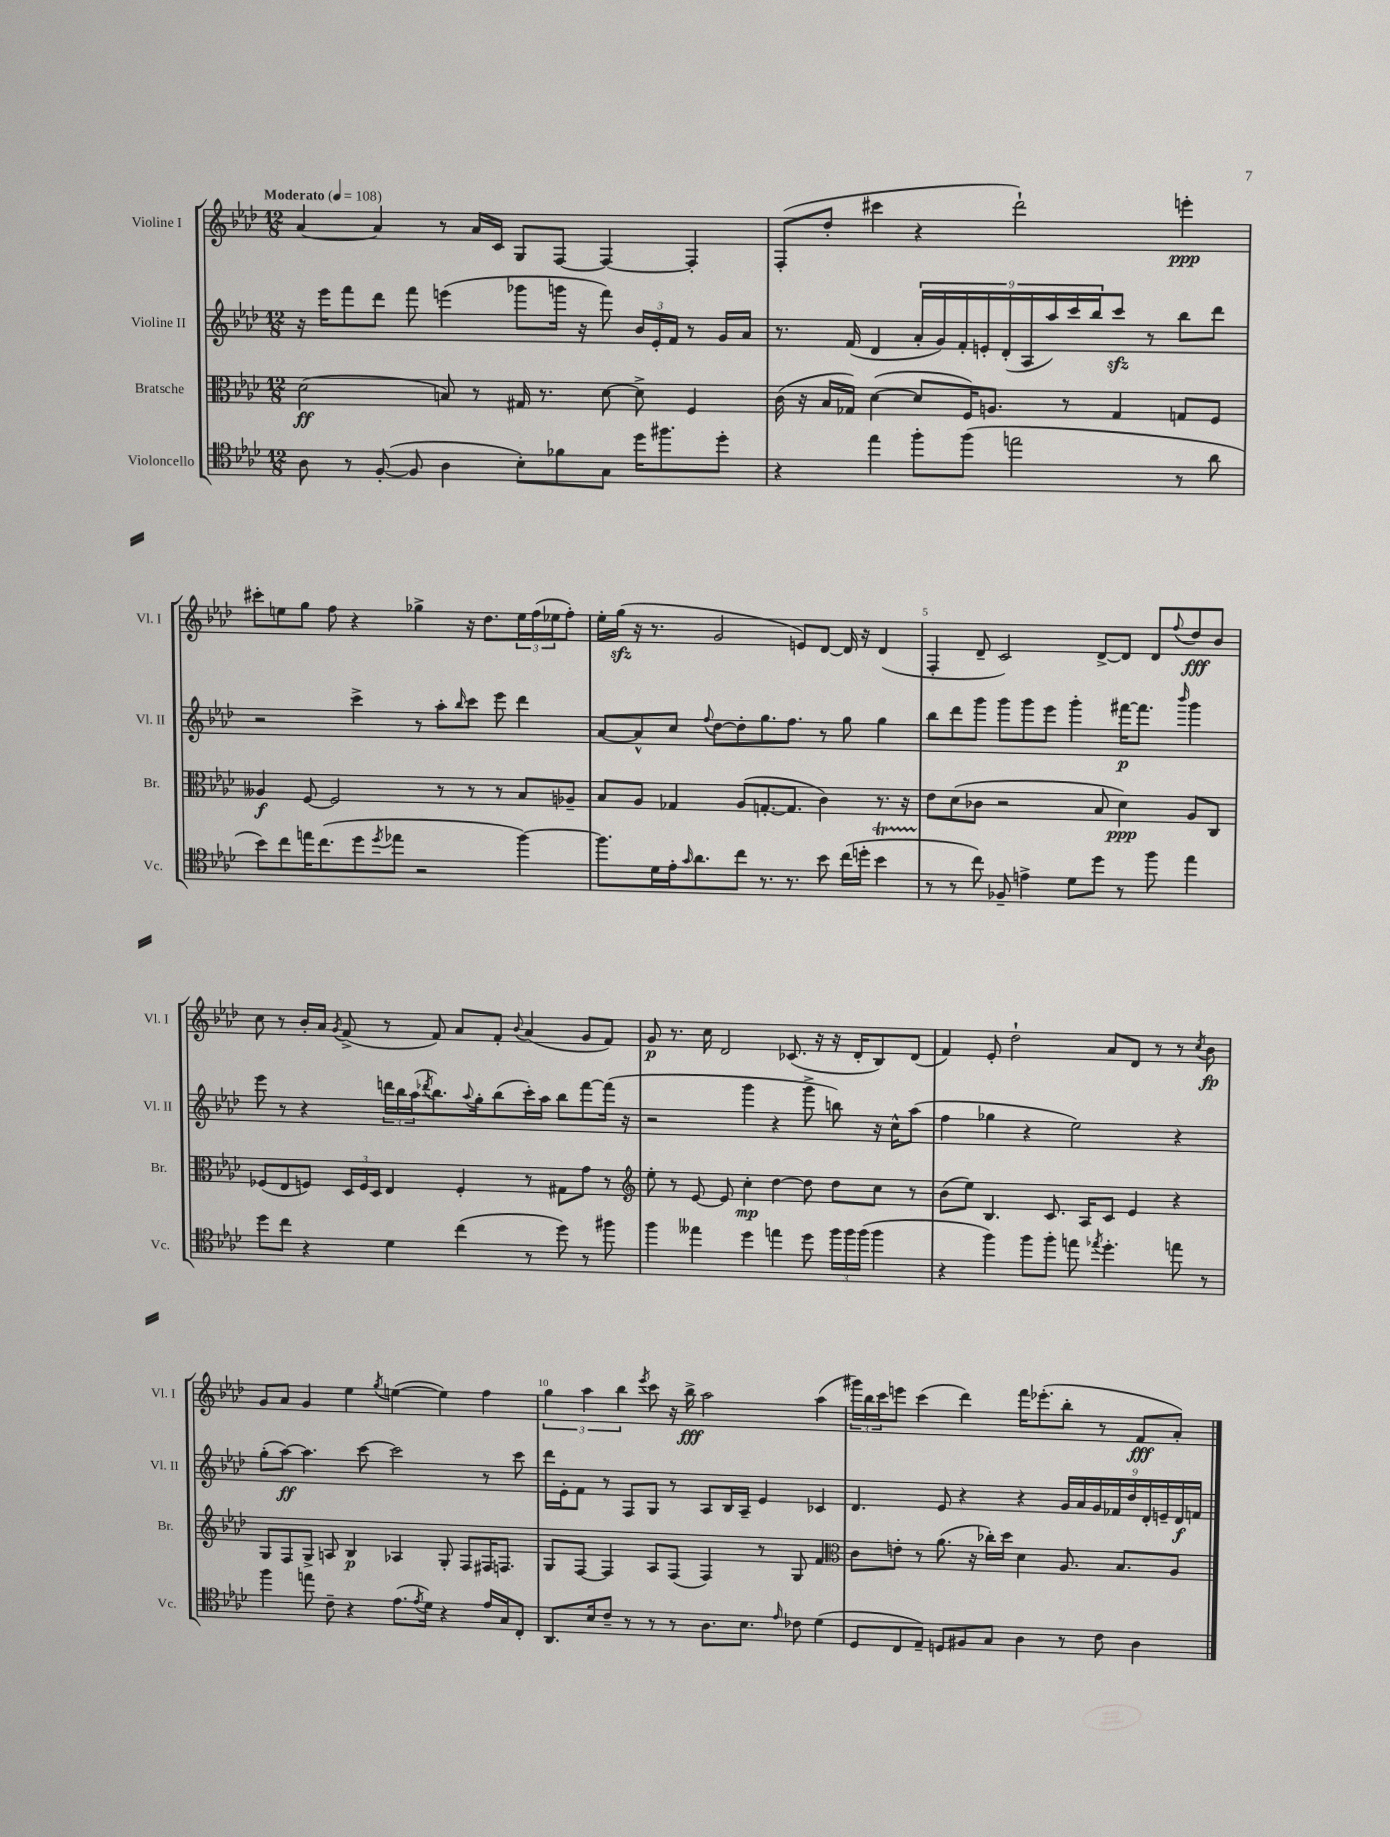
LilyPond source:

<<
\new StaffGroup <<
\new Staff = "s0" \with { instrumentName = "Violine I" shortInstrumentName = "Vl. I" } {
    \clef treble \key aes \major \numericTimeSignature \time 12/8 \tempo "Moderato" 4 = 108
    aes'4~ aes'4 r8 aes'16 c'16 g8 f8~ f4~ f4-. |
    f8-.( des''8-. cis'''4 r4 des'''2-!) e'''4-.\ppp |
    cis'''8-. e''8 g''8 f''8 r4 ges''4-> r16 des''8. \tuplet 3/2 { e''16 f''16( ees''16 } f''8-.) |
    ees''16-. g''16\sfz( r16 r8. g'2 e'8) des'8~ des'16 r16 des'4( |
    f4-. des'8-- c'2) des'8~-> des'8 des'8 \appoggiatura { f''8 } des''8\fff bes'8 |
    c''8 r8 bes'16-. aes'16 \acciaccatura { g'8 } f'8->( r8 f'8) aes'8 f'8-. \appoggiatura { bes'8 } aes'4( g'8 f'8) |
    g'8\p r8. c''16 des'2 ces'8.( r16 r16 des'16-. bes8) des'8( |
    f'4) ees'8-. des''2-! aes'8 des'8 r8 r8 \acciaccatura { c''8 } bes'8\fp |
    g'8 aes'8 g'4 ees''4 \acciaccatura { g''8 } e''4~( e''4) f''4 |
    \tuplet 3/2 { g''4 aes''4 bes''4 } \acciaccatura { ees'''8 } c'''8 r16 bes''16->\fff aes''2 aes''4( |
    \tuplet 3/2 { gis'''16) bes''16 c'''16 } e'''8 c'''4( des'''4) f'''16 ees'''8.-.( bes''8-. r8 f'8\fff aes'8-.) \bar "|." |
}
\new Staff = "s1" \with { instrumentName = "Violine II" shortInstrumentName = "Vl. II" } {
    \clef treble \key aes \major \numericTimeSignature \time 12/8
    r16 ees'''16 f'''8 des'''8 f'''8 e'''4( ges'''8 g'''16 r16 f'''8) \tuplet 3/2 { bes'16 ees'16-. f'16 } r8 g'16 aes'16 |
    r8. f'16( des'4 \tuplet 9/8 { aes'16-. g'16) f'16-. e'16-. des'16-.( aes16 aes''16) c'''16 bes''16 } c'''8\sfz r8 bes''8 des'''8 |
    r2 c'''4-> r8 aes''8-. \grace { bes''16 } c'''8 ees'''8 des'''4 |
    aes'8~ aes'8-^ c''8 \appoggiatura { f''8 } des''8~ des''8-. g''8. f''8. r8 g''8 g''4 |
    bes''8 des'''8 g'''8 g'''8 g'''8 ees'''8 g'''4-. fis'''16~\p fis'''8. \grace { bes'''16 } g'''4 |
    ees'''8 r8 r4 \tuplet 3/2 { d'''16 bes''16 aes''16( } \acciaccatura { des'''8 } bes''8.) \appoggiatura { aes''8 } g''16-. bes''8( c'''16-.) aes''16 bes''8 f'''8~ f'''16( r16 |
    r2 g'''4 r4 g'''8-> b''8) r16 c''16-^ aes''8( |
    f''4 ges''4 r4 ees''2) r4 |
    g''8-.( aes''8~\ff) aes''4. c'''8~ c'''2 r8 c'''8 |
    des'''16 ees'16-. f'8 r8 f8 g8 r8 aes8 bes16 aes16-- ees'4 ces'4 |
    des'4. ees'8 r4 r4 \tuplet 9/8 { g'16 aes'16 g'16 fes'16 des''16 des'16-. e'16-- des'16\f f'16 } \bar "|." |
}
\new Staff = "s2" \with { instrumentName = "Bratsche" shortInstrumentName = "Br." } {
    \clef alto \key aes \major \numericTimeSignature \time 12/8
    des'2\ff( b8) r8 gis16 r8. des'8~ des'8-> f4 |
    c'16( r16 bes16 ges16) des'4~( des'8 f16) a8. r8 ges4 g8 f8 |
    aeses4\f f8~ f2 r8 r8 r8 bes8 aes8-- |
    bes8 aes8 ges4 aes8( g8.~-. g8. c'4) r8. r16 |
    ees'8 des'8( ces'8 r2 bes8 des'4\ppp) aes8 c8 |
    fes8( ees8 f8) \tuplet 3/2 { des16 f16 des16 } ees4 f4-. r8 gis8 g'8 r8 |
    \clef treble ees''8-. r8 ees'8~ ees'8 c''4-.\mp des''4~ des''8 des''8 c''8 r8 |
    bes'8( ees''8) bes4. c'8. aes16 c'8 ees'4 r4 |
    g8 f8 g8-> a8 bes4\p aes4 g8-. f8 fis16 f8. |
    g8 f8~ f4 aes8 f8( f4) r8 g8 f'4 |
    \clef alto c'8 e'8-. r8 aes'8.( r16 ces''16-.) des''16 des'4 aes8. bes8. aes8 \bar "|." |
}
\new Staff = "s3" \with { instrumentName = "Violoncello" shortInstrumentName = "Vc." } {
    \clef tenor \key aes \major \numericTimeSignature \time 12/8
    aes8 r8 f8~-.( f8 aes4 bes8-.) fes'8 g8 des''16 fis''8. des''8-. |
    r4 ees''4 f''8-. f''8( e''2 r8 aes'8 |
    bes'8) c''8 e''16 c''8.( des''8 \acciaccatura { des''8 } ees''8 r2 f''4~) |
    f''8. des'16 ees'16-. \grace { g'16 } aes'8. c''8 r8. r8. bes'8 c''16( d''16-. bes'4\startTrillSpan |
    r8\stopTrillSpan r8 c''8) fes8-- e'4-> des'8 des''8 r8 f''8 ees''4 |
    des''8 c''8 r4 des'4 c''4( r8 des''8) r8 fis''8 |
    f''4 eeses''4 des''4 e''4 des''8 \tuplet 3/2 { f''16 f''16 f''16( } f''4 |
    r4 f''4) f''8 f''8-. e''8 \acciaccatura { ees''8 } des''4.-. e''8 r8 |
    f''4 e''8 c'8-- r4 ees'8.( \acciaccatura { ees'8 } des'16) r4 ees'16 g16 c8-. |
    aes,8. bes16 c'8-- r8 r8 r8 aes8. bes8. \grace { ees'16 } ces'8 des'4( |
    des8 c8 ees8--) d8 fis8 g8 aes4 r8 c'8 aes4 \bar "|." |
}
>>
>>
\layout { \context { \Score \override BarNumber.break-visibility = ##(#f #t #t) barNumberVisibility = #(every-nth-bar-number-visible 5) } }
